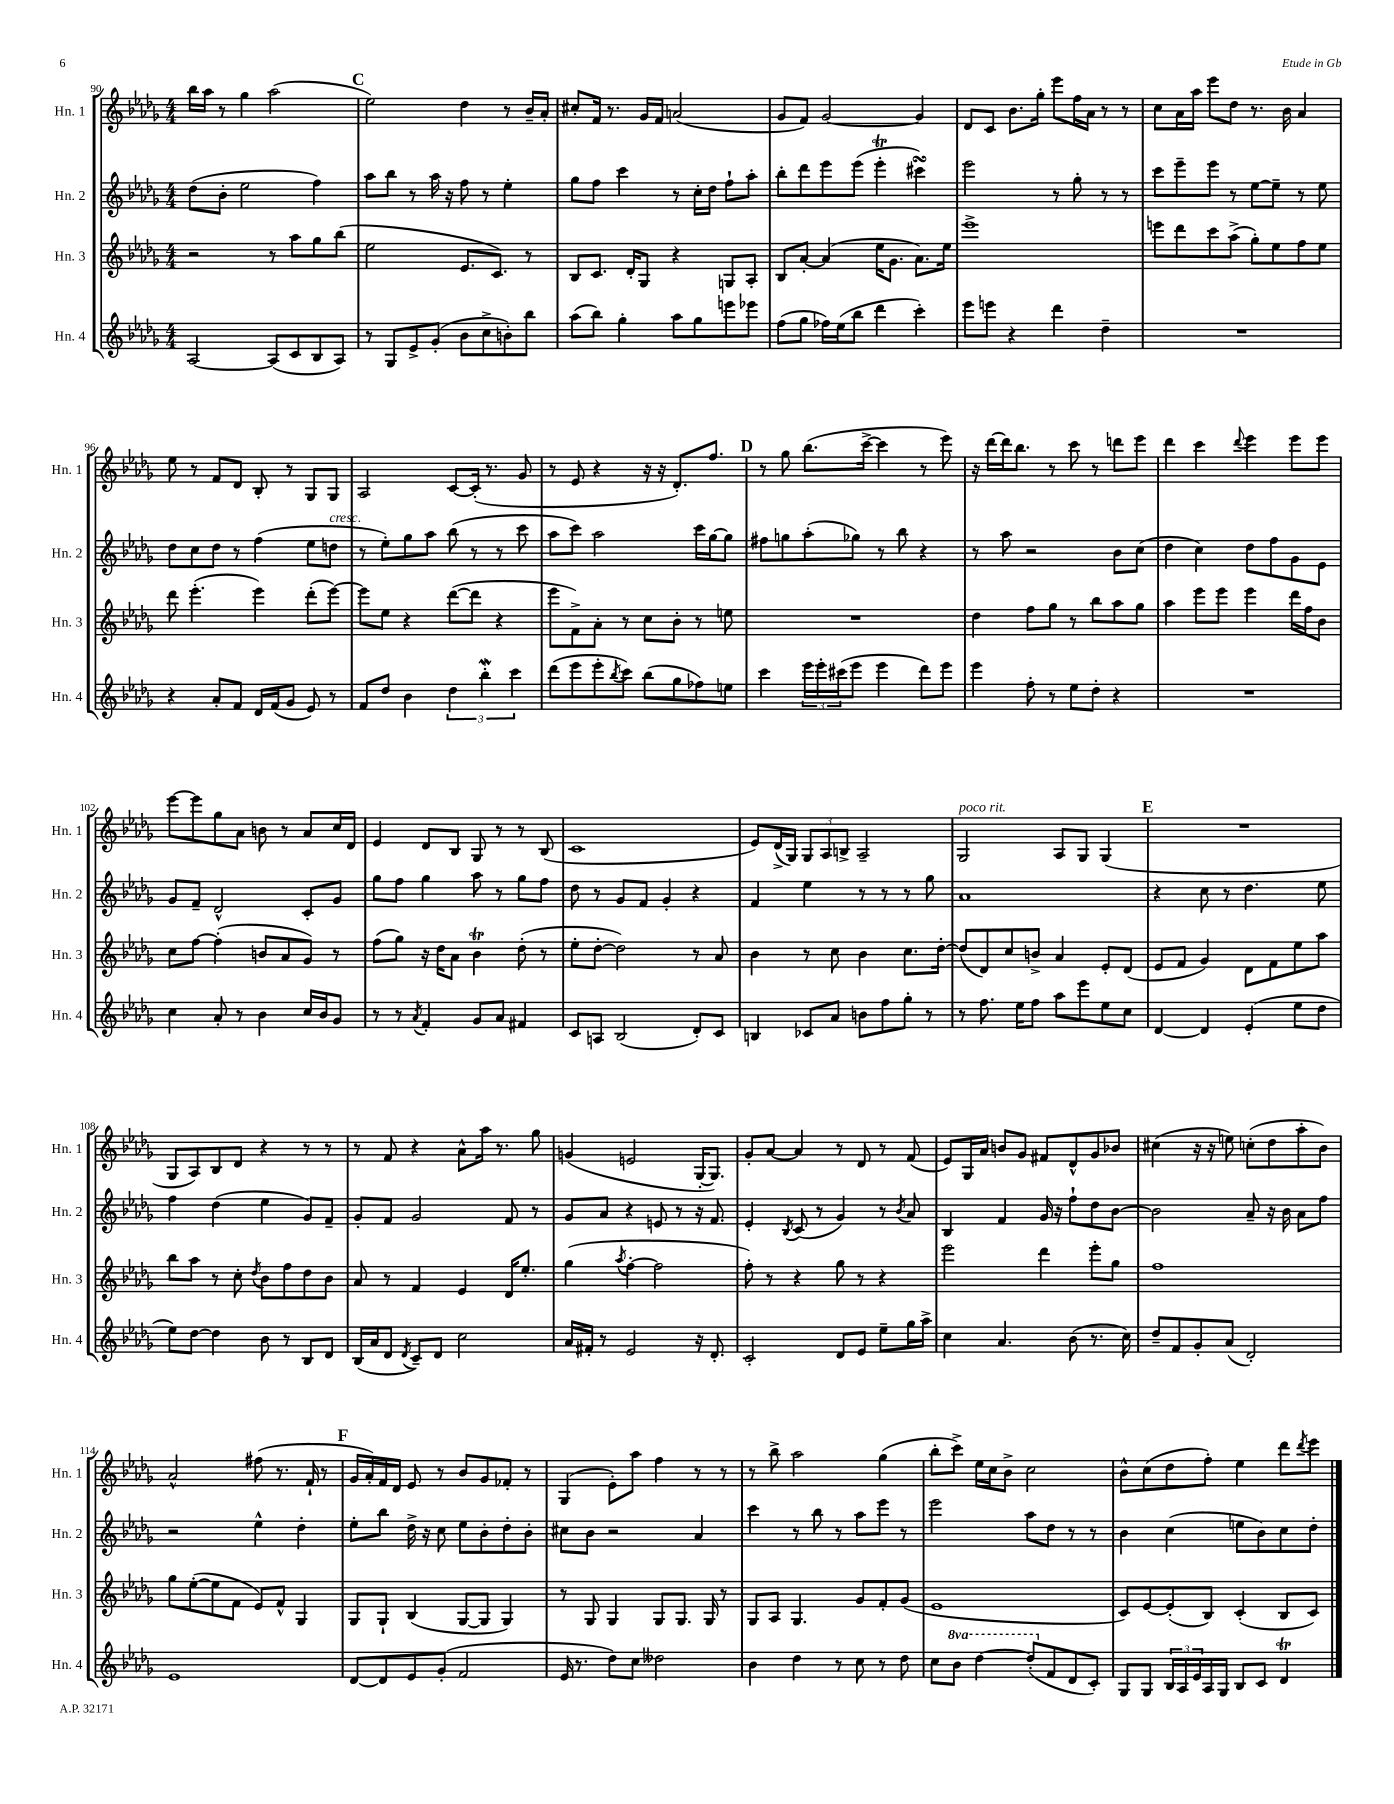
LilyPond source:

<<
\new StaffGroup <<
\new Staff = "s0" \with { instrumentName = "Hn. 1" shortInstrumentName = "Hn. 1" } {
    \clef treble \key des \major \numericTimeSignature \time 4/4
    bes''16 aes''16 r8 ges''4 aes''2( |
    \mark \markup { \bold "C" } ees''2) des''4 r8 bes'16-- aes'16-. |
    cis''8-. f'16 r8. ges'16 f'16 a'2( |
    ges'8 f'8) ges'2~ ges'4 |
    des'8 c'8 bes'8. ges''16-. ees'''8 f''16 aes'16 r8 r8 |
    c''8 aes'16 aes''16 ees'''8 des''8 r8. bes'16 aes'4 |
    ees''8 r8 f'8 des'8 bes8-. r8 ges8 ges8 |
    aes2 c'8~ c'16-.( r8. ges'8 |
    r8 ees'8 r4 r16 r16 des'8.-.) f''8. |
    \mark \markup { \bold "D" } r8 ges''8 bes''8.( c'''16~-> c'''4 r8 ees'''8) |
    r16 des'''16~ des'''16 bes''8. r8 c'''8 r8 d'''8 ees'''8 |
    des'''4 c'''4 \appoggiatura { des'''8 } ees'''4 ees'''8 ees'''8 |
    ees'''8~ ees'''8 ges''8 aes'8 b'8 r8 aes'8 c''16 des'16 |
    ees'4 des'8 bes8 ges8 r8 r8 bes8( |
    c'1 |
    ees'8) des'16->( ges16) \tuplet 3/2 { ges8 aes8 b8-> } aes2-- |
    ges2^\markup { \italic "poco rit." } aes8 ges8 ges4( |
    \mark \markup { \bold "E" } R1 |
    ges8 aes8) bes8 des'8 r4 r8 r8 |
    r8 f'8 r4 aes'8-^ aes''16 r8. ges''8 |
    g'4( e'2 ges16~-. ges8.) |
    ges'8-. aes'8~ aes'4 r8 des'8 r8 f'8( |
    ees'8) ges16 aes'16 b'8 ges'8 fis'8 des'8-^ ges'8 bes'8 |
    cis''4( r16 r16 e''8) c''8-.( des''8 aes''8-. bes'8) |
    aes'2-^ fis''8( r8. f'16-! r8 |
    \mark \markup { \bold "F" } ges'16 aes'16-.) f'16 des'16 ees'8 r8 bes'8 ges'8 fes'8-. r8 |
    ges4( ees'8-.) aes''8 f''4 r8 r8 |
    r8 bes''8-> aes''2 ges''4( |
    bes''8-. c'''8->) ees''16 c''16 bes'8-> c''2 |
    bes'8-^ c''8( des''8 f''8-.) ees''4 des'''8 \acciaccatura { des'''8 } ees'''8 \bar "|." |
}
\new Staff = "s1" \with { instrumentName = "Hn. 2" shortInstrumentName = "Hn. 2" } {
    \clef treble \key des \major \numericTimeSignature \time 4/4
    des''8( bes'8-. ees''2 f''4) |
    \mark \markup { \bold "C" } aes''8 bes''8 r8 aes''16 r16 f''8 r8 ees''4-. |
    ges''8 f''8 c'''4 r8 c''16-. des''16 f''8-! aes''8-. |
    bes''8-. des'''8 ees'''8 ees'''8( ees'''4-.\trill cis'''4\turn) |
    ees'''2 r8 ges''8-. r8 r8 |
    c'''8 ees'''8-- ees'''8 r8 ees''8~ ees''8-- r8 ees''8 |
    des''8 c''8 des''8 r8 f''4( ees''8 d''8^\markup { \italic "cresc." } |
    r8 ees''8-.) ges''8 aes''8 bes''8( r8 r8 c'''8 |
    aes''8 c'''8) aes''2 c'''16 ges''16~ ges''8 |
    \mark \markup { \bold "D" } fis''8 g''8 aes''8-.( ges''8) r8 bes''8 r4 |
    r8 aes''8 r2 bes'8 c''8( |
    des''4 c''4) des''8 f''8 ges'8 ees'8 |
    ges'8 f'8-- des'2-^ c'8-. ges'8 |
    ges''8 f''8 ges''4 aes''8 r8 ges''8 f''8 |
    des''8 r8 ges'8 f'8 ges'4-. r4 |
    f'4 ees''4 r8 r8 r8 ges''8 |
    aes'1 |
    \mark \markup { \bold "E" } r4 c''8 r8 des''4. ees''8 |
    f''4 des''4( ees''4 ges'8) f'8-- |
    ges'8-. f'8 ges'2 f'8 r8 |
    ges'8 aes'8 r4 e'8 r8 r16 f'8. |
    ees'4-. \acciaccatura { bes8 } c'8( r8 ges'4) r8 \acciaccatura { bes'8 } aes'8 |
    bes4 f'4 ges'16 r16 f''8-! des''8 bes'8~ |
    bes'2 aes'8-- r16 bes'16 aes'8 f''8 |
    r2 ees''4-^ des''4-. |
    \mark \markup { \bold "F" } ees''8-. bes''8 des''16-> r16 c''8 ees''8 bes'8-. des''8-. bes'8-. |
    cis''8 bes'8 r2 aes'4 |
    c'''4 r8 bes''8 r8 aes''8 ees'''8 r8 |
    ees'''2 aes''8 des''8 r8 r8 |
    bes'4 c''4( e''8 bes'8) c''8 des''8-. \bar "|." |
}
\new Staff = "s2" \with { instrumentName = "Hn. 3" shortInstrumentName = "Hn. 3" } {
    \clef treble \key des \major \numericTimeSignature \time 4/4
    r2 r8 aes''8 ges''8 bes''8( |
    \mark \markup { \bold "C" } ees''2 ees'8. c'8.) r8 |
    bes8 c'8. des'16-. ges8 r4 g8 aes8-. |
    bes8 aes'8~-. aes'4( ees''16 ges'8. aes'8.) ees''16 |
    ees'''1-> |
    e'''8 des'''8 c'''8 aes''8->( ges''8-.) ees''8 f''8 ees''8 |
    des'''8 ees'''4.-.( ees'''4) des'''8-.( ees'''8~) |
    ees'''8 ees''8 r4 des'''8~( des'''8 r4 |
    ees'''8 f'8->) aes'8-. r8 c''8 bes'8-. r8 e''8 |
    \mark \markup { \bold "D" } R1 |
    des''4 f''8 ges''8 r8 bes''8 aes''8 ges''8 |
    aes''4 ees'''8 ees'''8 ees'''4 des'''16 f''16 bes'8 |
    c''8 f''8~ f''4-.( b'8 aes'8 ges'8) r8 |
    f''8( ges''8) r16 des''16 aes'8 bes'4\trill des''8-.( r8 |
    ees''8-. des''8~-. des''2) r8 aes'8 |
    bes'4 r8 c''8 bes'4 c''8. des''16~-. |
    des''8( des'8) c''8 b'8-> aes'4 ees'8-. des'8( |
    \mark \markup { \bold "E" } ees'8 f'8 ges'4) des'8 f'8 ees''8 aes''8 |
    bes''8 aes''8 r8 c''8-. \acciaccatura { des''8 } bes'8 f''8 des''8 bes'8 |
    aes'8 r8 f'4 ees'4 des'16 ees''8.-. |
    ges''4( \acciaccatura { aes''8 } f''4~-. f''2 |
    f''8-.) r8 r4 ges''8 r8 r4 |
    ees'''2 des'''4 ees'''8-. ges''8 |
    f''1 |
    ges''8 ees''8~-.( ees''8 f'8 ees'8) f'8-^ ges4 |
    \mark \markup { \bold "F" } ges8 ges8-! bes4( ges8~ ges8 ges4) |
    r8 ges8 ges4 ges8 ges8. ges16 r8 |
    ges8 aes8 ges4. ges'8 f'8-. ges'8( |
    ees'1 |
    c'8) ees'8~ ees'8-.( bes8) c'4-.( bes8 c'8) \bar "|." |
}
\new Staff = "s3" \with { instrumentName = "Hn. 4" shortInstrumentName = "Hn. 4" } {
    \clef treble \key des \major \numericTimeSignature \time 4/4 \set Staff.ottavationMarkups = #ottavation-simple-ordinals
    aes2~ aes8( c'8 bes8 aes8) |
    \mark \markup { \bold "C" } r8 ges8 ees'8-> ges'8-.( bes'8 c''8-> b'8-.) bes''8 |
    aes''8( bes''8) ges''4-. aes''8 ges''8 e'''8 ees'''8 |
    f''8( ges''8 fes''16) ees''16( bes''8 des'''4 c'''4-.) |
    ees'''8 e'''8 r4 des'''4 des''4-- |
    R1 |
    r4 aes'8-. f'8 des'16 f'16( ges'8 ees'8) r8 |
    f'8 des''8 bes'4 \tuplet 3/2 { des''4 bes''4-.\mordent c'''4 } |
    des'''8( ees'''8 ees'''8-. \acciaccatura { bes''8 } c'''8) bes''8( ges''8 fes''8) e''8 |
    \mark \markup { \bold "D" } c'''4 \tuplet 3/2 { ees'''16 ees'''16-. cis'''16( } ees'''8 ees'''4 des'''8) ees'''8 |
    ees'''4 f''8-. r8 ees''8 des''8-. r4 |
    R1 |
    c''4 aes'8-. r8 bes'4 c''16 bes'16 ges'8 |
    r8 r8 \acciaccatura { aes'8 } f'4-. ges'8 aes'8 fis'4 |
    c'8 a8 bes2( des'8-.) c'8 |
    b4 ces'8 aes'8 b'8 f''8 ges''8-. r8 |
    r8 f''8. ees''16 f''8 aes''8 ees'''8 ees''8 c''8 |
    \mark \markup { \bold "E" } des'4~ des'4 ees'4-.( ees''8 des''8 |
    ees''8) des''8~ des''4 bes'8 r8 bes8 des'8 |
    bes16( aes'16 des'8 \acciaccatura { des'8 } c'8--) des'8 c''2 |
    aes'16 fis'16-. r8 ees'2 r16 des'8.-. |
    c'2-. des'8 ees'8 ees''8-- ges''16 aes''16-> |
    c''4 aes'4. bes'8( r8. c''16) |
    des''8-- f'8 ges'8-. aes'8( des'2-.) |
    ees'1 |
    \mark \markup { \bold "F" } des'8~ des'8 ees'8 ges'8-.( f'2 |
    ees'16 r8. des''8) c''8 deses''2 |
    bes'4 des''4 r8 c''8 r8 des''8 |
    c''8 \ottava #1 bes''8 des'''4~ des'''8-.( \ottava #0 f'8 des'8 c'8-.) |
    ges8 ges8 \tuplet 3/2 { bes16 aes16 ees'16 } aes16 ges16 bes8 c'8 des'4\trill \bar "|." |
}
>>
>>
\layout { \context { \Score currentBarNumber = #90 } }
